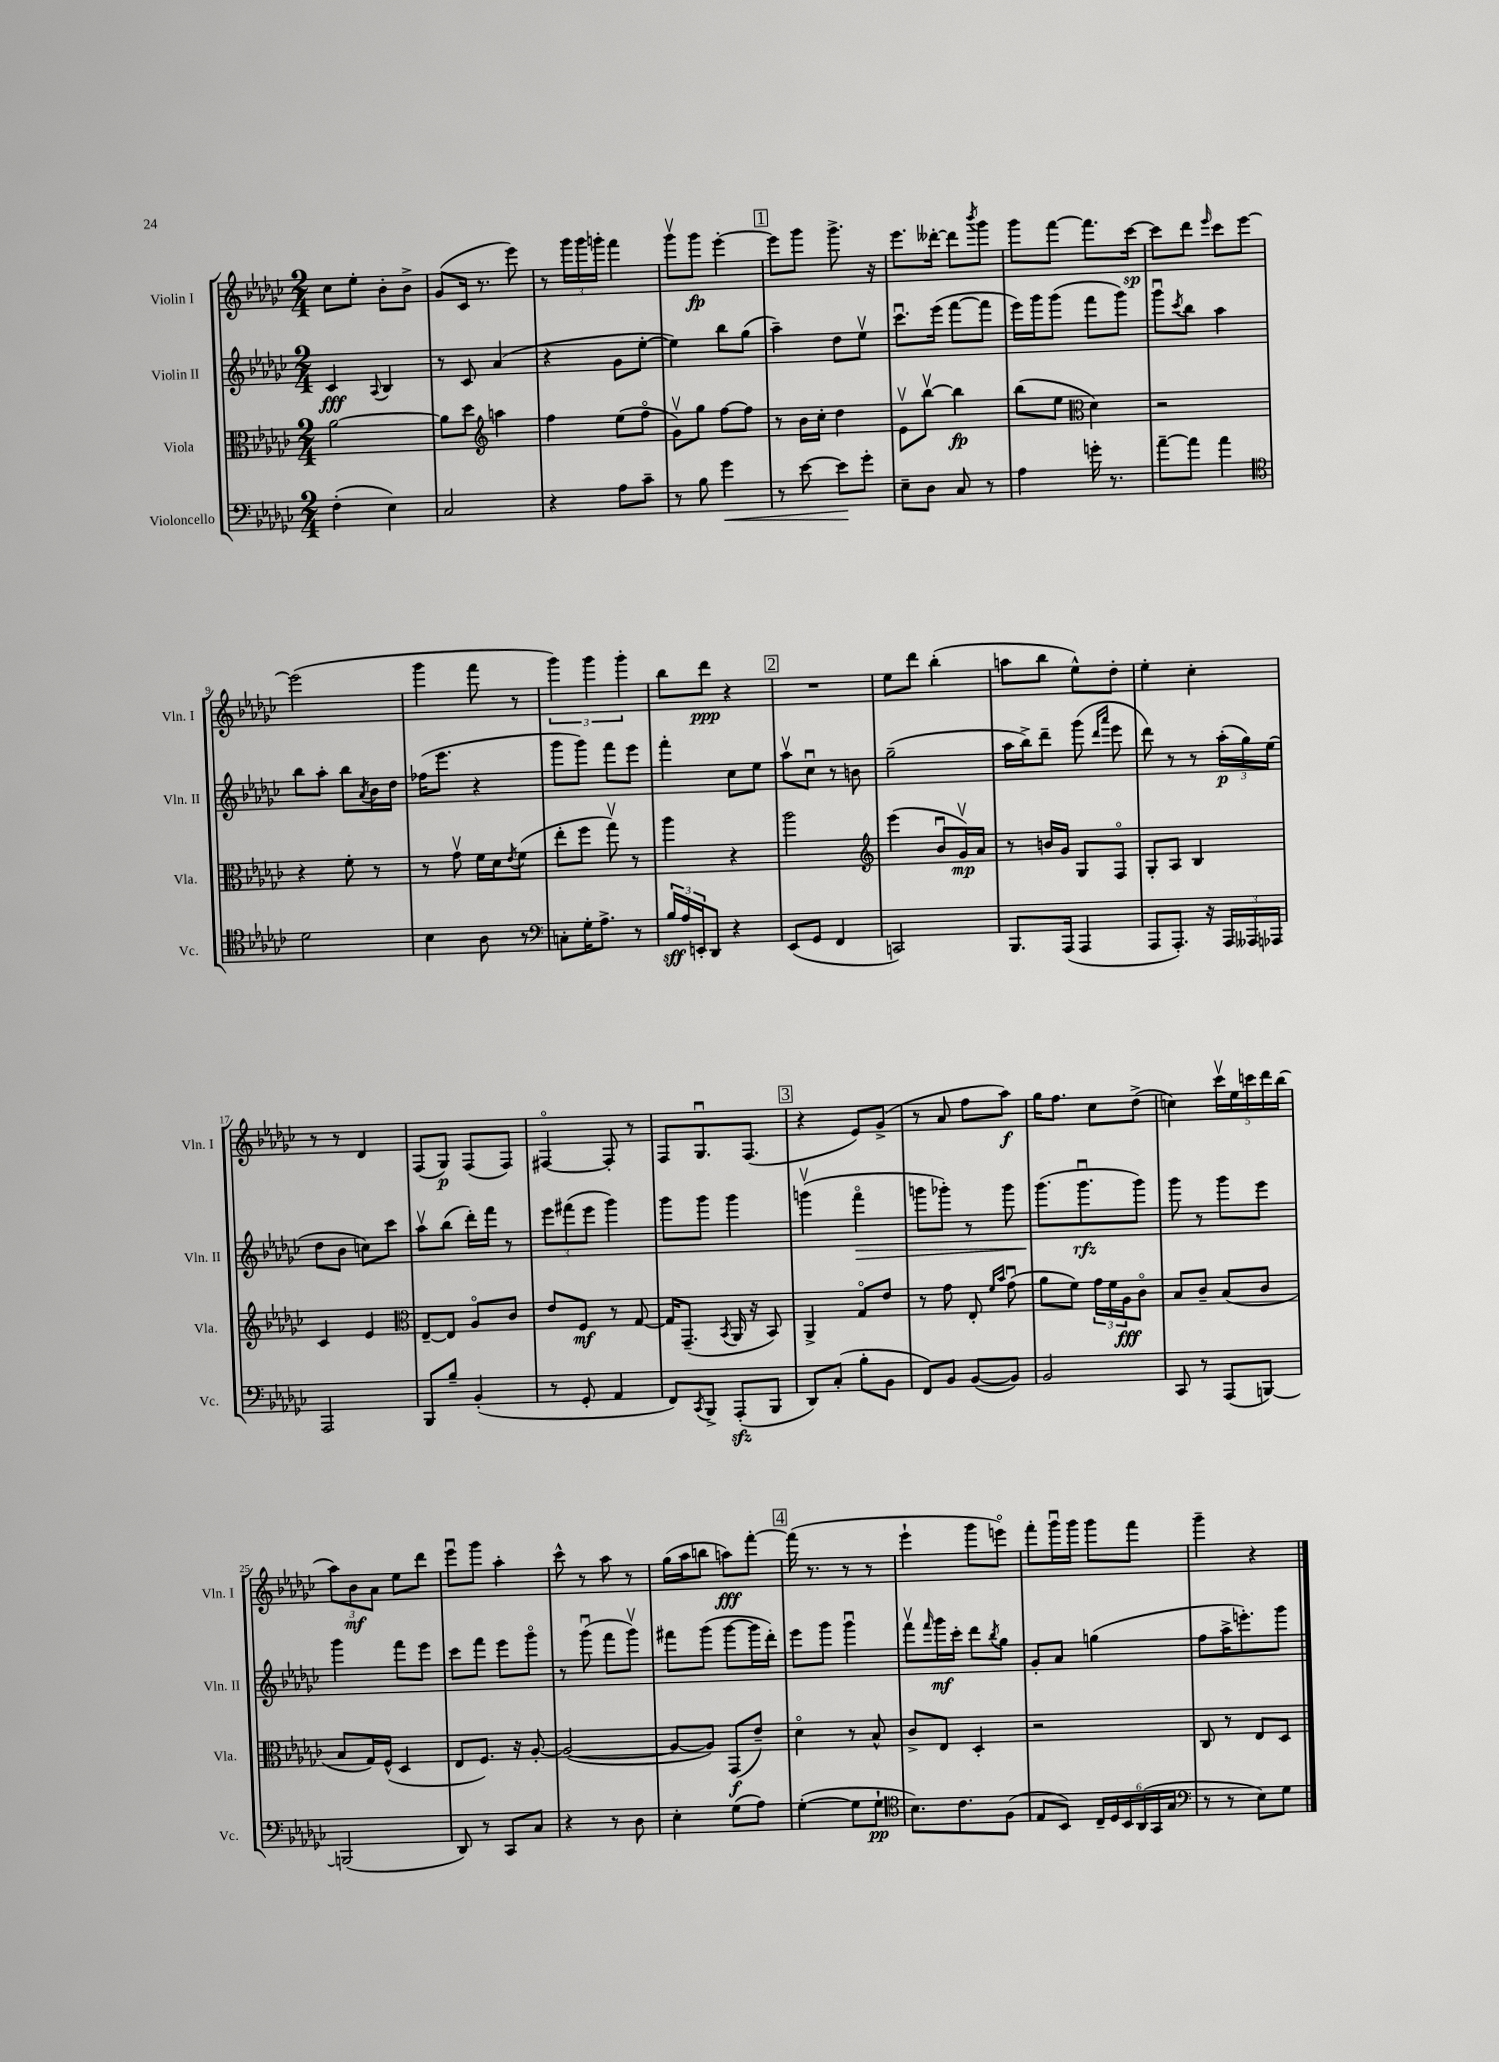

**kern	**dynam	**kern	**dynam	**kern	**dynam	**kern	**dynam
*part4	*part4	*part3	*part3	*part2	*part2	*part1	*part1
*staff4	*staff4	*staff3	*staff3	*staff2	*staff2	*staff1	*staff1
*I"Violoncello	*	*I"Viola	*	*I"Violin II	*	*I"Violin I	*
*I'Vc.	*	*I'Vla.	*	*I'Vln. II	*	*I'Vln. I	*
*clefF4	*	*clefC3	*	*clefG2	*	*clefG2	*
*k[b-e-a-d-g-c-]	*	*k[b-e-a-d-g-c-]	*	*k[b-e-a-d-g-c-]	*	*k[b-e-a-d-g-c-]	*
*M2/4	*	*M2/4	*	*M2/4	*	*M2/4	*
=1	=1	=1	=1	=1	=1	=1	=1
(4F'\	.	[2a-\	.	4c-/	fff	8cc-\L	.
.	.	.	.	.	.	8ee-'\J	.
.	.	.	.	8qqA-/	.	.	.
4E-\)	.	.	.	4B-/	.	8b-'\L	.
.	.	.	.	.	.	8b-^\J	.
=2	=2	=2	=2	=2	=2	=2	=2
2C-/	.	8a-\L]	.	8r	.	(8g-/L	.
.	.	8dd-\J	.	8c-/	.	16c-/Jk	.
.	.	.	.	.	.	8.r	.
*	*	*clefG2	*	*	*	*	*
.	.	4aan\	.	(4a-/	.	.	.
.	.	.	.	.	.	8eee-\)	.
=3	=3	=3	=3	=3	=3	=3	=3
4r	.	4ff\	.	4r	.	8r	.
.	.	.	.	.	.	24ggg-\LL	.
.	.	.	.	.	.	24ggg-\	.
.	.	.	.	.	.	24gggn'\JJ	.
8A-\L	.	(8ee-\L	.	8g-\L	.	4fff\	.
8c-~\J	.	8ff\J	.	[8ee-'\J	.	.	.
=4	=4	=4	=4	=4	=4	=4	=4
8r	.	8g-v\L)	.	4ee-\])	.	8ggg-v\L	.
8B-\	.	8gg-\J	.	.	.	8ggg-\J	fp
!	!LO:HP:b	!	!	!	!	!	!
4g-\	<	[8ff\L	.	8bb-\L	.	[4eee-'\	.
.	.	8ff\J]	.	(8gg-\J	.	.	.
!!LO:REH:place=s1:t=1
=5	=5	=5	=5	=5	=5	=5	=5
8r	.	8r	.	4aa-~\)	.	8eee-\L]	.
[8e-\	.	16b-\LL	.	.	.	8ggg-\J	.
.	.	16cc-'\JJ	.	.	.	.	.
8e-\L]	.	4dd-\	.	8dd-\L	.	8.ggg-^\	.
8g-'\J	[	.	.	8ee-v\J	.	.	.
.	.	.	.	.	.	16r	.
=6	=6	=6	=6	=6	=6	=6	=6
8E-~\L	.	8e-v\L	.	8.ccc-u\L	.	8.eee-\L	.
8D-\J	.	[8bb-v\J	.	.	.	.	.
.	.	.	.	(16eee-\Jk	.	[16ddd--X'\Jk	.
8C-/	.	4bb-\]	fp	[8fff\L	.	8ddd--\L]	.
.	.	.	.	.	.	8qbbb-/	.
8r	.	.	.	8fff\J]	.	8ggg-\J	.
=7	=7	=7	=7	=7	=7	=7	=7
4A-\	.	(8bb-\L	.	16eee-\LL)	.	8ggg-\L	.
.	.	.	.	16ggg-\J	.	.	.
.	.	8ee-\J	.	(8ggg-\J	.	[8fff\J	.
*	*	*clefC3	*	*	*	*	*
16gn'\	.	4d-\)	.	8fff\L	.	8.fff\L]	.
8.r	.	.	.	.	.	.	.
.	.	.	.	8ggg-\J)	.	.	.
.	.	.	.	.	.	[16ccc-\Jk	sp
=8	=8	=8	=8	=8	=8	=8	=8
[8a-~\L	.	2r	.	8ggg-u\L	.	8ccc-\L]	.
.	.	.	.	8qccc-/	.	.	.
8a-\J]	.	.	.	8bb-\J	.	8ddd-\J	.
.	.	.	.	.	.	16qqeee-/	.
4a-\	.	.	.	4aa-\	.	8ccc-\L	.
.	.	.	.	.	.	[8eee-\J	.
!!LO:LB:g=z
=9	=9	=9	=9	=9	=9	=9	=9
*clefC4	*	*	*	*	*	*	*
2d-\	.	4r	.	8bb-\L	.	(2eee-\]	.
.	.	.	.	8aa-'\J	.	.	.
.	.	8f'\	.	8bb-\L	.	.	.
.	.	.	.	8qa-/	.	.	.
.	.	8r	.	16b-\L	.	.	.
.	.	.	.	16dd-\JJ	.	.	.
=10	=10	=10	=10	=10	=10	=10	=10
4B-\	.	8r	.	(16ff-X\KL	.	4ggg-\	.
.	.	.	.	8.eee-\J	.	.	.
.	.	8g-v\	.	.	.	.	.
8A-\	.	16f\LL	.	4r	.	8fff\	.
.	.	16d-\J	.	.	.	.	.
.	.	8qe-/	.	.	.	.	.
8r	.	(8f\J	.	.	.	8r	.
=11	=11	=11	=11	=11	=11	=11	=11
*clefF4	*	*	*	*	*	*	*
8Cn'\L	.	8ee-'\L	.	8ggg-\L	.	6ggg-\)	.
16G-'\K	.	8ff\J	.	8ggg-\J)	.	.	.
.	.	.	.	.	.	6ggg-\	.
8.A-^\J	.	.	.	.	.	.	.
.	.	8gg-v\)	.	8fff\L	.	.	.
.	.	.	.	.	.	6ggg-'\	.
8r	.	8r	.	8eee-\J	.	.	.
=12	=12	=12	=12	=12	=12	=12	=12
24B-/LL	sff	4aa-\	.	4fff'\	.	8bb-\L	.
24A-/	.	.	.	.	.	.	.
24EEn'/J	.	.	.	.	.	.	.
8DD-/J	.	.	.	.	.	8ddd-\J	ppp
4r	.	4r	.	8cc-\L	.	4r	.
.	.	.	.	8ee-\J	.	.	.
!!LO:REH:place=s1:t=2
=13	=13	=13	=13	=13	=13	=13	=13
(8EE-/L	.	2aa-\	.	8aa-v\L	.	2r	.
8GG-/J	.	.	.	8cc-u\J	.	.	.
4FF/	.	.	.	8r	.	.	.
.	.	.	.	8bn\	.	.	.
=14	=14	=14	=14	=14	=14	=14	=14
*	*	*clefG2	*	*	*	*	*
2CCn/)	.	(4eee-\	.	(2gg-~\	.	8ee-\L	.
.	.	.	.	.	.	8ddd-\J	.
.	.	8b-u/L	.	.	.	(4bb-'\	.
.	.	16g-v/L)	mp	.	.	.	.
.	.	16a-/JJ	.	.	.	.	.
=15	=15	=15	=15	=15	=15	=15	=15
8.BBB-/L	.	8r	.	16aa-\LL	.	8aan\L	.
.	.	.	.	16bb-^\J)	.	.	.
.	.	16bn/LL	.	8ddd-~\J	.	8bb-\J	.
(16AAA-/Jk	.	16g-/JJ	.	.	.	.	.
4AAA-/	.	8G-/L	.	(8ggg-\	.	8ee-^^\L)	.
.	.	.	.	16qqddd-/LL	.	.	.
.	.	.	.	16qqaaa-/JJ	.	.	.
.	.	8F/J	.	8eee-\	.	8dd-'\J	.
=16	=16	=16	=16	=16	=16	=16	=16
8AAA-/L	.	8G-'/L	.	8ddd-\)	.	4ee-'\	.
8.AAA-'/J)	.	8A-/J	.	8r	.	.	.
.	.	4B-/	.	8r	.	4cc-'\	.
16r	.	.	.	.	.	.	.
24AAA-/LL	.	.	.	(24aa-'\LL	p	.	.
24AAA--X/	.	.	.	24gg-\)	.	.	.
24AAA-X/JJ	.	.	.	(24ee-\JJ	.	.	.
!!LO:LB:g=z
=17	=17	=17	=17	=17	=17	=17	=17
2AAA-/	.	4c-/	.	8dd-\L	.	8r	.
.	.	.	.	8b-\J	.	8r	.
.	.	4e-/	.	8ccn\L)	.	4d-/	.
.	.	.	.	8ccc-\J	.	.	.
=18	=18	=18	=18	=18	=18	=18	=18
*	*	*clefC3	*	*	*	*	*
8BBB-/L	.	[8E-~/L	.	8aa-v\L	.	(8F/L	.
8B-~/J	.	8E-/J]	.	(8bb-\J	.	8G-/J)	p
(4BB-'/	.	8A-/L	.	16ddd-'\LL)	.	(8F/L	.
.	.	.	.	16fff\JJ	.	.	.
.	.	8c-/J	.	8r	.	8F/J)	.
=19	=19	=19	=19	=19	=19	=19	=19
8r	.	8e-/L	.	12eee-\L	.	[4F#X/	.
.	.	.	.	(12fff#X\	.	.	.
8GG-'/	.	8F/J	mf	.	.	.	.
.	.	.	.	12eee-\J	.	.	.
4AA-/	.	8r	.	4ggg-\)	.	8F#'/]	.
.	.	[8G-/	.	.	.	8r	.
=20	=20	=20	=20	=20	=20	=20	=20
8FF/L)	.	16G-/KL]	.	8ggg-\L	.	8F/L	.
.	.	(8.GG-~/J	.	.	.	.	.
8qCC-/	.	.	.	.	.	.	.
8BBB-^/J	.	.	.	8ggg-\J	.	8.G-u/	.
.	.	8qBB-/	.	.	.	.	.
(8AAA-zz'/L	.	16AA-/	.	4ggg-\	.	.	.
.	.	16r	.	.	.	(8.F/J	.
8BBB-/J	.	8BB-/)	.	.	.	.	.
!!LO:REH:place=s1:t=3
=21	=21	=21	=21	=21	=21	=21	=21
8DD-/L)	.	4AA-^/	.	(4gggnv\	.	4r	.
(8C-'/J	.	.	.	.	.	.	.
!	!	!	!	!	!LO:HP:b	!	!
8B-'\L	.	8G-/L	.	4fff\	>	8e-/L)	.
8BB-\J	.	8e-/J	.	.	.	(8g-^/J	.
=22	=22	=22	=22	=22	=22	=22	=22
8FF/L)	.	8r	.	8gggn\L	.	8r	.
8BB-/J	.	8g-\	.	8ggg-X'\J)	.	8a-/	.
([8BB-/L	.	8E-'/	.	8r	.	8ff\L	.
.	.	16qqf/LL	.	.	.	.	.
.	.	16qqb-/JJ	.	.	.	.	.
8BB-/J])	.	(8g-u\	.	8ggg-\	.	8aa-\J)	f
=23	=23	=23	=23	=23	=23	=23	=23
2BB-/	.	8a-\L	.	(8.ggg-\L	.	16gg-\KL	.
.	.	.	.	.	.	8.ff\J	.
.	.	8f\J)	.	.	.	.	.
.	.	.	.	8.ggg-u\	] rfz	.	.
.	.	24g-\LL	.	.	.	8cc-\L	.
.	.	24f\	.	.	.	.	.
.	.	24A-\J	fff	.	.	.	.
.	.	8c-\J	.	8ggg-\J)	.	(8dd-^\J	.
=24	=24	=24	=24	=24	=24	=24	=24
8CC-/	.	8B-/L	.	8ggg-\	.	4ccn\)	.
8r	.	8c-~/J	.	8r	.	.	.
(8AAA-/L	.	(8B-/L	.	8ggg-\L	.	20ccc-v\LL	.
.	.	.	.	.	.	20ee-\	.
.	.	.	.	.	.	20cccn\	.
[8BBBn/J)	.	8c-/J	.	8eee-\J	.	.	.
.	.	.	.	.	.	20ddd-\	.
.	.	.	.	.	.	(20bb-\JJ	.
!!LO:LB:g=z
=25	=25	=25	=25	=25	=25	=25	=25
(2BBBn/]	.	8B-/L	.	4ggg-\	.	12aa-\L)	.
.	.	.	.	.	.	12b-\	mf
.	.	16G-/L)	.	.	.	.	.
.	.	.	.	.	.	12a-\J	.
.	.	(16F^^/JJ	.	.	.	.	.
.	.	4D-/	.	8fff\L	.	8ee-\L	.
.	.	.	.	8eee-\J	.	8ddd-\J	.
=26	=26	=26	=26	=26	=26	=26	=26
8DD-/)	.	8E-/L	.	8ccc-\L	.	8eee-u\L	.
8r	.	8.F/J)	.	8fff\J	.	8ggg-\J	.
8CC-/L	.	.	.	8eee-\L	.	4aa-'\	.
.	.	16r	.	.	.	.	.
8C-/J	.	[8A-'/	.	8ggg-\J	.	.	.
=27	=27	=27	=27	=27	=27	=27	=27
4r	.	(2A-/_	.	8r	.	8ccc-^^\	.
.	.	.	.	(8ggg-u\	.	8r	.
8r	.	.	.	8fff\L	.	8aa-\	.
8D-\	.	.	.	8ggg-v\J)	.	8r	.
=28	=28	=28	=28	=28	=28	=28	=28
4E-'\	.	8A-/L_	.	8fff#X\L	.	(16gg-\LL	.
.	.	.	.	.	.	16aa-\J	.
.	.	8A-/J])	.	(8ggg-\J	.	8bbn\J	.
(8G-\L	.	(8GG-/L	f	[8ggg-\L	.	8aan\L)	fff
8A-\J)	.	8e-~/J)	.	16ggg-\L]	.	[8fff'\J	.
.	.	.	.	16ddd-'\JJ)	.	.	.
!!LO:REH:place=s1:t=4
=29	=29	=29	=29	=29	=29	=29	=29
([4G-'\	.	4d-\	.	8eee-\L	.	(16fff\]	.
.	.	.	.	.	.	8.r	.
.	.	.	.	8ggg-\J	.	.	.
8G-\L]	.	8r	.	4ggg-u\	.	8r	.
8G-`\J	pp	8B-^^/	.	.	.	8r	.
=30	=30	=30	=30	=30	=30	=30	=30
*clefC4	*	*	*	*	*	*	*
8.B-\L)	.	8c-^/L	.	8fffv\L	.	4eee-`\	.
.	.	.	.	16qqfff/	.	.	.
.	.	8E-/J	.	16ggg-\L	mf	.	.
8.c-\	.	.	.	16ccc-'\JJ	.	.	.
.	.	4D-'/	.	8ddd-\L	.	8ggg-\L	.
.	.	.	.	8qbb-/	.	.	.
(8F\J	.	.	.	8gg-\J	.	8eeen\J)	.
=31	=31	=31	=31	=31	=31	=31	=31
8E-/L	.	2r	.	8g-'/L	.	8fff'\L	.
8BB-/J)	.	.	.	8a-/J	.	16ggg-u\L	.
.	.	.	.	.	.	16ggg-\JJ	.
24C-~/LL	.	.	.	(4ggn\	.	8ggg-\L	.
24D-/	.	.	.	.	.	.	.
24BB-/	.	.	.	.	.	.	.
(24AA-/	.	.	.	.	.	8fff\J	.
24GG-/	.	.	.	.	.	.	.
24G-/JJ	.	.	.	.	.	.	.
=32	=32	=32	=32	=32	=32	=32	=32
*clefF4	*	*	*	*	*	*	*
8r	.	8C-/	.	8ff\L	.	4ggg-~\	.
8r	.	8r	.	16aa-^\K	.	.	.
.	.	.	.	8.eeen'\)	.	.	.
8E-\L)	.	8E-/L	.	.	.	4r	.
8G-\J	.	8D-/J	.	8ggg-\J	.	.	.
==	==	==	==	==	==	==	==
*-	*-	*-	*-	*-	*-	*-	*-
